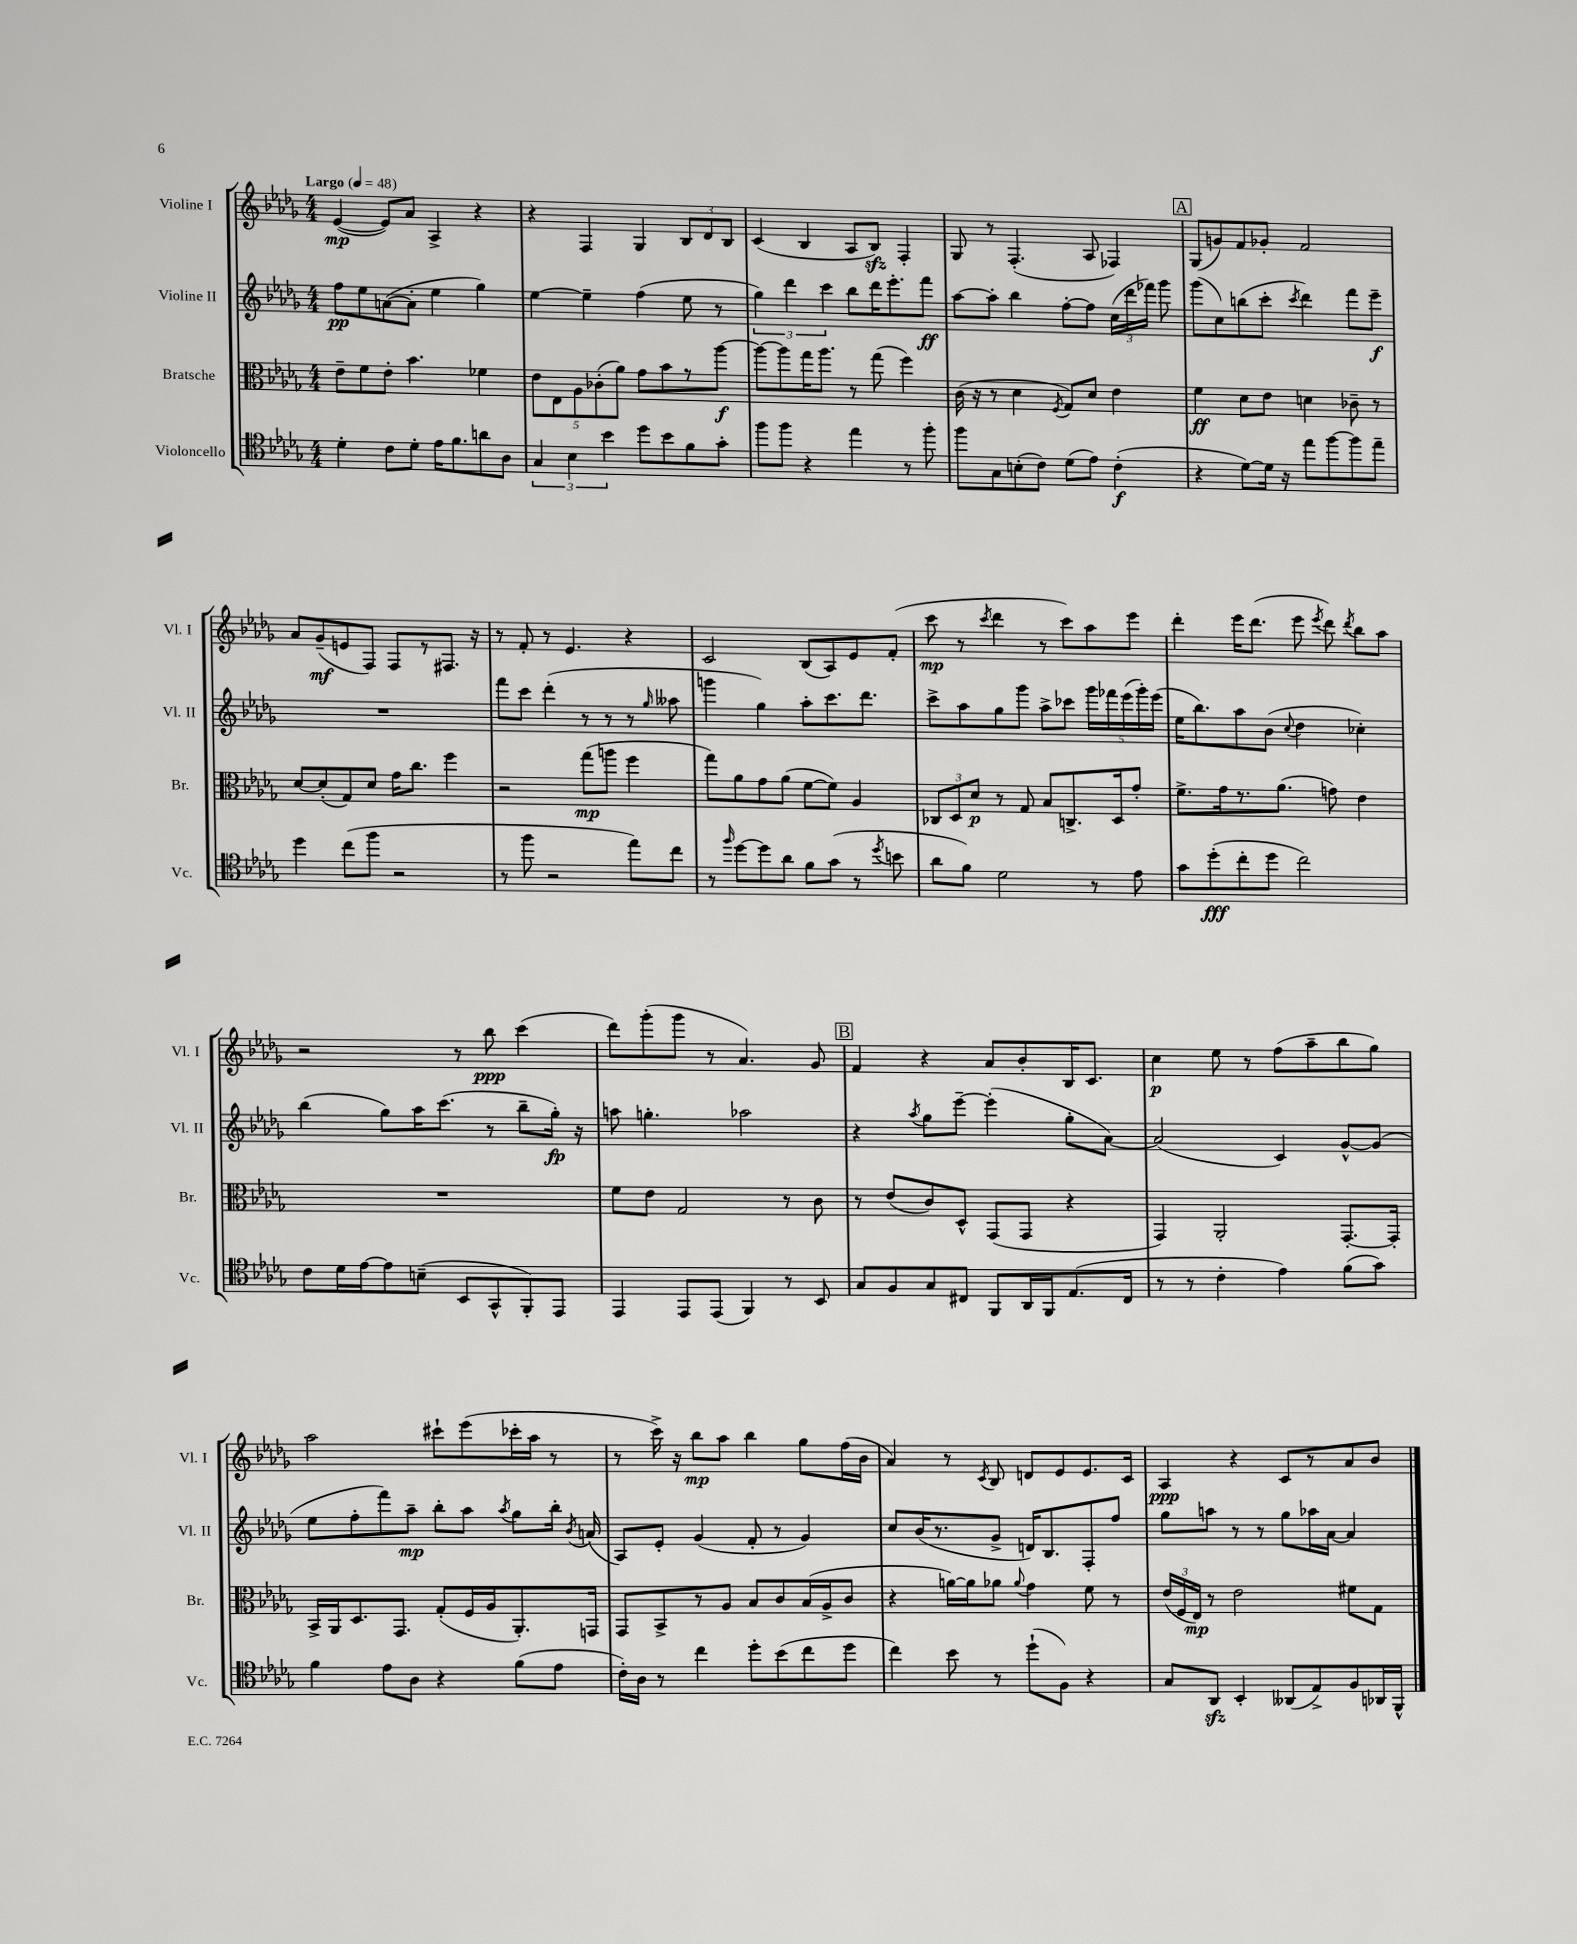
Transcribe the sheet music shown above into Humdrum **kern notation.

**kern	**dynam	**kern	**dynam	**kern	**dynam	**kern	**dynam
*part4	*part4	*part3	*part3	*part2	*part2	*part1	*part1
*staff4	*staff4	*staff3	*staff3	*staff2	*staff2	*staff1	*staff1
*I"Violoncello	*	*I"Bratsche	*	*I"Violine II	*	*I"Violine I	*
*I'Vc.	*	*I'Br.	*	*I'Vl. II	*	*I'Vl. I	*
*clefC4	*	*clefC3	*	*clefG2	*	*clefG2	*
*k[b-e-a-d-g-]	*	*k[b-e-a-d-g-]	*	*k[b-e-a-d-g-]	*	*k[b-e-a-d-g-]	*
*M4/4	*	*M4/4	*	*M4/4	*	*M4/4	*
*MM48	*	*MM48	*	*MM48	*	*MM48	*
=1	=1	=1	=1	=1	=1	=1	=1
!	!	!	!	!	!	!LO:TX:a:B:t=Largo	!
4d-'\	.	8e-~\L	.	8ff\L	pp	([4e-/	mp
.	.	8f\	.	8ee-\	.	.	.
8c\L	.	8e-'\J	.	([8an\	.	8e-/L])	.
8d-'\J	.	4.b-\	.	8a'\J]	.	8a-/J	.
16e-\KL	.	.	.	4ee-\	.	4A-^/	.
8.f\	.	.	.	.	.	.	.
8an\	.	4f-X\	.	4gg-\)	.	4r	.
8A-\J	.	.	.	.	.	.	.
=2	=2	=2	=2	=2	=2	=2	=2
6G-/	.	10e-\L	.	[4ee-\	.	4r	.
.	.	10E-\	.	.	.	.	.
6B-\	.	.	.	.	.	.	.
.	.	10A-\	.	.	.	.	.
.	.	.	.	4ee-~\]	.	4F/	.
.	.	(10c-X'\	.	.	.	.	.
6b-\	.	.	.	.	.	.	.
.	.	10a-\J)	.	.	.	.	.
8dd-\L	.	8g-\L	.	(4ff\	.	4G-/	.
8b-\	.	8b-\	.	.	.	.	.
8f\	.	8r	.	8ee-\	.	12B-/L	.
.	.	.	.	.	.	12d-/	.
8g-'\J	.	[8aa-\J	f	8r	.	.	.
.	.	.	.	.	.	12B-/J	.
=3	=3	=3	=3	=3	=3	=3	=3
8ff\L	.	8aa-\L_	.	6gg-\)	.	(4c/	.
8ff\J	.	8aa-\]	.	.	.	.	.
.	.	.	.	6ddd-\	.	.	.
4r	.	16gg-\K	.	.	.	4B-/	.
.	.	8.aa-\J	.	.	.	.	.
.	.	.	.	6ccc\	.	.	.
4ee-\	.	8r	.	8bb-\L	.	8A-/L	.
.	.	(8gg-\	.	16ddd-\K	.	8B-zz/J)	.
.	.	.	.	8.eee-'\	.	.	.
8r	.	4ff\)	.	.	.	4F'/	.
8ff'\	.	.	.	8fff\J	ff	.	.
=4	=4	=4	=4	=4	=4	=4	=4
8ff\L	.	(16c\	.	[8aa-\L	.	8G-/	.
.	.	16r	.	.	.	.	.
8G-\	.	8r	.	8aa-'\J]	.	8r	.
(8Bn'\	.	4d-\	.	4bb-\	.	(4.F'/	.
8c\J)	.	.	.	.	.	.	.
.	.	8qF/	.	.	.	.	.
(8d-\L	.	8G-/L)	.	[8ff'\L	.	.	.
8e-\J)	.	8d-/J	.	8ff\J]	.	8A-/	.
(4c'\	f	4e-\	.	(24cc\LL	.	4F-X/)	.
.	.	.	.	24ddd-\	.	.	.
.	.	.	.	24fff-X\JJ)	.	.	.
.	.	.	.	8ggg-\	.	.	.
!!LO:REH:place=s1:t=A
=5	=5	=5	=5	=5	=5	=5	=5
4r	.	4f\	ff	(8ggg-\L	.	(8G-/L	.
.	.	.	.	8cc\)	.	8gn/)	.
[8d-\L)	.	8d-\L	.	(8bbn\	.	8f/	.
16d-\Jk]	.	8e-\J	.	8ccc'\J	.	8g-X'/J	.
16r	.	.	.	.	.	.	.
.	.	.	.	8qccc/	.	.	.
8ee-\L	.	4dn\	.	4ddd-\)	.	2f/	.
[8ff\	.	.	.	.	.	.	.
8ff\]	.	8c-X~\	.	8fff\L	.	.	.
8ee-~\J	.	8r	.	8eee-~\J	f	.	.
!!LO:LB:g=z
=6	=6	=6	=6	=6	=6	=6	=6
4dd-\	.	[8d-/L	.	1r	.	8a-/L	.
.	.	(8d-'/]	.	.	.	(8g-~/	mf
(8cc\L	.	8G-/)	.	.	.	8en/	.
8ff\J	.	8d-/J	.	.	.	8F/J)	.
2r	.	16g-\KL	.	.	.	8F/L	.
.	.	8.cc\J	.	.	.	.	.
.	.	.	.	.	.	8r	.
.	.	4ff\	.	.	.	8.F#X/J	.
.	.	.	.	.	.	16r	.
=7	=7	=7	=7	=7	=7	=7	=7
8r	.	2r	.	8fff\L	.	8r	.
8ff\	.	.	.	8ccc\J	.	8f'/	.
2r	.	.	.	(4ddd-'\	.	8r	.
.	.	.	.	.	.	4.e-/	.
.	.	(8gg-\L	mp	8r	.	.	.
.	.	8aan\J	.	8r	.	.	.
8ee-\L)	.	4ff\	.	8r	.	4r	.
.	.	.	.	16qqgg-/	.	.	.
8cc\J	.	.	.	8aa--X\	.	.	.
=8	=8	=8	=8	=8	=8	=8	=8
8r	.	8gg-\L)	.	4gggn\	.	2c/	.
16qqff/	.	.	.	.	.	.	.
[8dd-\L	.	8a-\	.	.	.	.	.
8dd-\]	.	8g-\	.	4gg-\)	.	.	.
8a-\J	.	(8a-\J	.	.	.	.	.
8f\L	.	[8f\L	.	8aa-'\L	.	(8B-/L	.
(8g-\J	.	8f\J])	.	8.ccc\	.	8A-/)	.
8r	.	4A-/	.	.	.	8e-/	.
.	.	.	.	8.ddd-\J	.	.	.
8qdd-/	.	.	.	.	.	.	.
8bn\	.	.	.	.	.	(8f'/J	.
=9	=9	=9	=9	=9	=9	=9	=9
8a-\L	.	12C-X/L	.	8ccc^\L	.	8ccc\	mp
.	.	12D-/	.	.	.	.	.
8f\J)	.	.	.	8aa-\	.	8r	.
.	.	12d-/J	p	.	.	.	.
.	.	.	.	.	.	8qccc/	.
2d-\	.	8r	.	8gg-\	.	4ddd-\	.
.	.	8G-/	.	8ggg-\J	.	.	.
.	.	8B-/L	.	8aa-^\L	.	8r	.
.	.	8.Cn^/	.	8ccc-X\J	.	8ccc\L)	.
8r	.	.	.	20ggg-\LL	.	8aa-\	.
.	.	.	.	20fff-X\	.	.	.
.	.	16D-/k	.	.	.	.	.
.	.	.	.	(20eee-\	.	.	.
8e-\	.	8g-'/J	.	.	.	8eee-\J	.
.	.	.	.	20ggg-'\)	.	.	.
.	.	.	.	(20eee-\JJ	.	.	.
=10	=10	=10	=10	=10	=10	=10	=10
8g-\L	.	8.f^\L	.	16ee-\KL	.	4ddd-'\	.
.	.	.	.	8.bb-\)	.	.	.
(8dd-'\	fff	.	.	.	.	.	.
.	.	16g-\k	.	.	.	.	.
8cc'\	.	8.r	.	8aa-\	.	16eee-\KL	.
.	.	.	.	.	.	(8.ddd-\J	.
8dd-\J	.	.	.	(8b-\J	.	.	.
.	.	(8.a-\J	.	.	.	.	.
.	.	.	.	8qqcc/	.	.	.
2cc\)	.	.	.	4dd-\	.	8eee-\	.
.	.	.	.	.	.	8qeee-/	.
.	.	8gn\)	.	.	.	8ddd-\)	.
.	.	.	.	.	.	8qddd-/	.
.	.	4e-\	.	4cc-X'\)	.	8bb-\L	.
.	.	.	.	.	.	8aa-\J	.
!!LO:LB:g=z
=11	=11	=11	=11	=11	=11	=11	=11
8c\L	.	1r	.	(4bb-\	.	2r	.
16d-\L	.	.	.	.	.	.	.
[16e-\J	.	.	.	.	.	.	.
8e-\]	.	.	.	8gg-\L)	.	.	.
(8Bn~\J	.	.	.	16aa-\K	.	.	.
.	.	.	.	(8.ccc\J	.	.	.
8BB-/L	.	.	.	.	.	8r	.
8GG-^^/	.	.	.	8r	.	8bb-\	ppp
8FF'/)	.	.	.	8bb-~\L	.	(4ccc\	.
8EE-/J	.	.	.	16gg-'\Jk)	fp	.	.
.	.	.	.	16r	.	.	.
=12	=12	=12	=12	=12	=12	=12	=12
4EE-/	.	8f\L	.	8aan\	.	8ddd-\L)	.
.	.	8e-\J	.	4.ggn'\	.	(8ggg-'\	.
8EE-/L	.	2G-/	.	.	.	8ggg-\J	.
(8EE-/J	.	.	.	.	.	8r	.
4FF/)	.	.	.	2aa-X\	.	4.a-/)	.
8r	.	8r	.	.	.	.	.
8BB-/	.	8c\	.	.	.	8g-/	.
!!LO:REH:place=s1:t=B
=13	=13	=13	=13	=13	=13	=13	=13
8G-/L	.	8r	.	4r	.	4f/	.
8F/	.	(8e-/L	.	.	.	.	.
.	.	.	.	8qaa-/	.	.	.
8G-/	.	8c/)	.	8gg-\L	.	4r	.
8C#X/J	.	8D-^^/J	.	[8eee-~\J	.	.	.
8FF/L	.	(8GG-/L	.	(4eee-'\]	.	8a-/L	.
16AA-/L	.	8GG-/J	.	.	.	8b-'/	.
16FF/J	.	.	.	.	.	.	.
(8.E-/	.	4r	.	8gg-'\L	.	16B-/K	.
.	.	.	.	.	.	8.c/J	.
.	.	.	.	[8a-\J)	.	.	.
16C#/Jk	.	.	.	.	.	.	.
=14	=14	=14	=14	=14	=14	=14	=14
8r	.	4GG-/)	.	(2a-/]	.	4cc\	p
8r	.	.	.	.	.	.	.
4c'\	.	2AA-'/	.	.	.	8ee-\	.
.	.	.	.	.	.	8r	.
4e-\)	.	.	.	4c/)	.	(8ff\L	.
.	.	.	.	.	.	8aa-~\	.
(8f\L	.	[8.GG-'/L	.	[8g-^^/L	.	8bb-\	.
8g-\J)	.	.	.	(8g-/J]	.	8gg-\J)	.
.	.	16GG-'/Jk]	.	.	.	.	.
!!LO:LB:g=z
=15	=15	=15	=15	=15	=15	=15	=15
4f\	.	16BB-^/LL	.	8ee-\L	.	2aa-\	.
.	.	16AA-/J	.	.	.	.	.
.	.	8.D-/	.	8ff'\	.	.	.
8e-\L	.	.	.	8fff\)	.	.	.
.	.	8.GG-/J	.	.	.	.	.
8A-\J	.	.	.	8aa-~\J	mp	.	.
4r	.	(8G-'/L	.	8bb-'\L	.	8ccc#X`\L	.
.	.	16F/L	.	8aa-\J	.	(8eee-\	.
.	.	16A-/J	.	.	.	.	.
.	.	.	.	8qaa-/	.	.	.
(8f\L	.	8.AA-'/)	.	8gg-\L	.	16ccc-X'\L	.
.	.	.	.	.	.	16aa-\JJ	.
8e-\J	.	.	.	16bb-'\Jk	.	8r	.
.	.	.	.	8qb-/	.	.	.
.	.	16GGn/Jk	.	(16an/	.	.	.
=16	=16	=16	=16	=16	=16	=16	=16
16c'\LL)	.	8GG-/L	.	8A-/L)	.	8r	.
16A-\JJ	.	.	.	.	.	.	.
8r	.	8BB-^/	.	8e-'/J	.	16ccc^\)	.
.	.	.	.	.	.	16r	.
4cc\	.	8r	.	(4g-/	.	8bb-\L	mp
.	.	8A-/J	.	.	.	8aa-\J	.
8dd-'\L	.	8B-/L	.	8f'/	.	4bb-\	.
(8b-\	.	8c/	.	8r	.	.	.
8cc\	.	(16B-/L	.	4g-/)	.	8gg-\L	.
.	.	16A-^/J	.	.	.	.	.
8dd-\J	.	8c/J	.	.	.	(16ff\L	.
.	.	.	.	.	.	16b-\JJ	.
=17	=17	=17	=17	=17	=17	=17	=17
4cc\)	.	4r	.	8cc/L	.	4a-/)	.
.	.	.	.	(16b-/K	.	.	.
.	.	.	.	8.r	.	.	.
8b-\	.	[16an\LL)	.	.	.	8r	.
.	.	16a\J]	.	.	.	.	.
.	.	.	.	.	.	8qc/	.
8r	.	8a-X\J	.	8g-^/J	.	8B-/	.
.	.	8qqa-/	.	.	.	.	.
(8dd-`\L	.	4g-\	.	16dn/KL)	.	8dn/L	.
.	.	.	.	8.B-/	.	.	.
8F\J)	.	.	.	.	.	8e-/	.
4r	.	8f\	.	8F'/	.	8.e-/	.
.	.	8r	.	8ff/J	.	.	.
.	.	.	.	.	.	16c/Jk	.
=18	=18	=18	=18	=18	=18	=18	=18
8G-/L	.	(24e-/LL	.	8gg-\L	.	4A-/	ppp
.	.	24F/	.	.	.	.	.
.	.	24E-/JJ)	mp	.	.	.	.
8AA-zz/J	.	8r	.	8aan\J	.	.	.
4BB-'/	.	2e-\	.	8r	.	4r	.
.	.	.	.	8r	.	.	.
(8AA--X/L	.	.	.	8gg-\L	.	8c/L	.
8E-^/)	.	.	.	16aa-X\L	.	8r	.
.	.	.	.	[16a-\JJ	.	.	.
8F/	.	8f#X\L	.	4a-/]	.	8a-/	.
16AA-X/L	.	8G-\J	.	.	.	8b-/J	.
16FF^^/JJ	.	.	.	.	.	.	.
==	==	==	==	==	==	==	==
*-	*-	*-	*-	*-	*-	*-	*-
